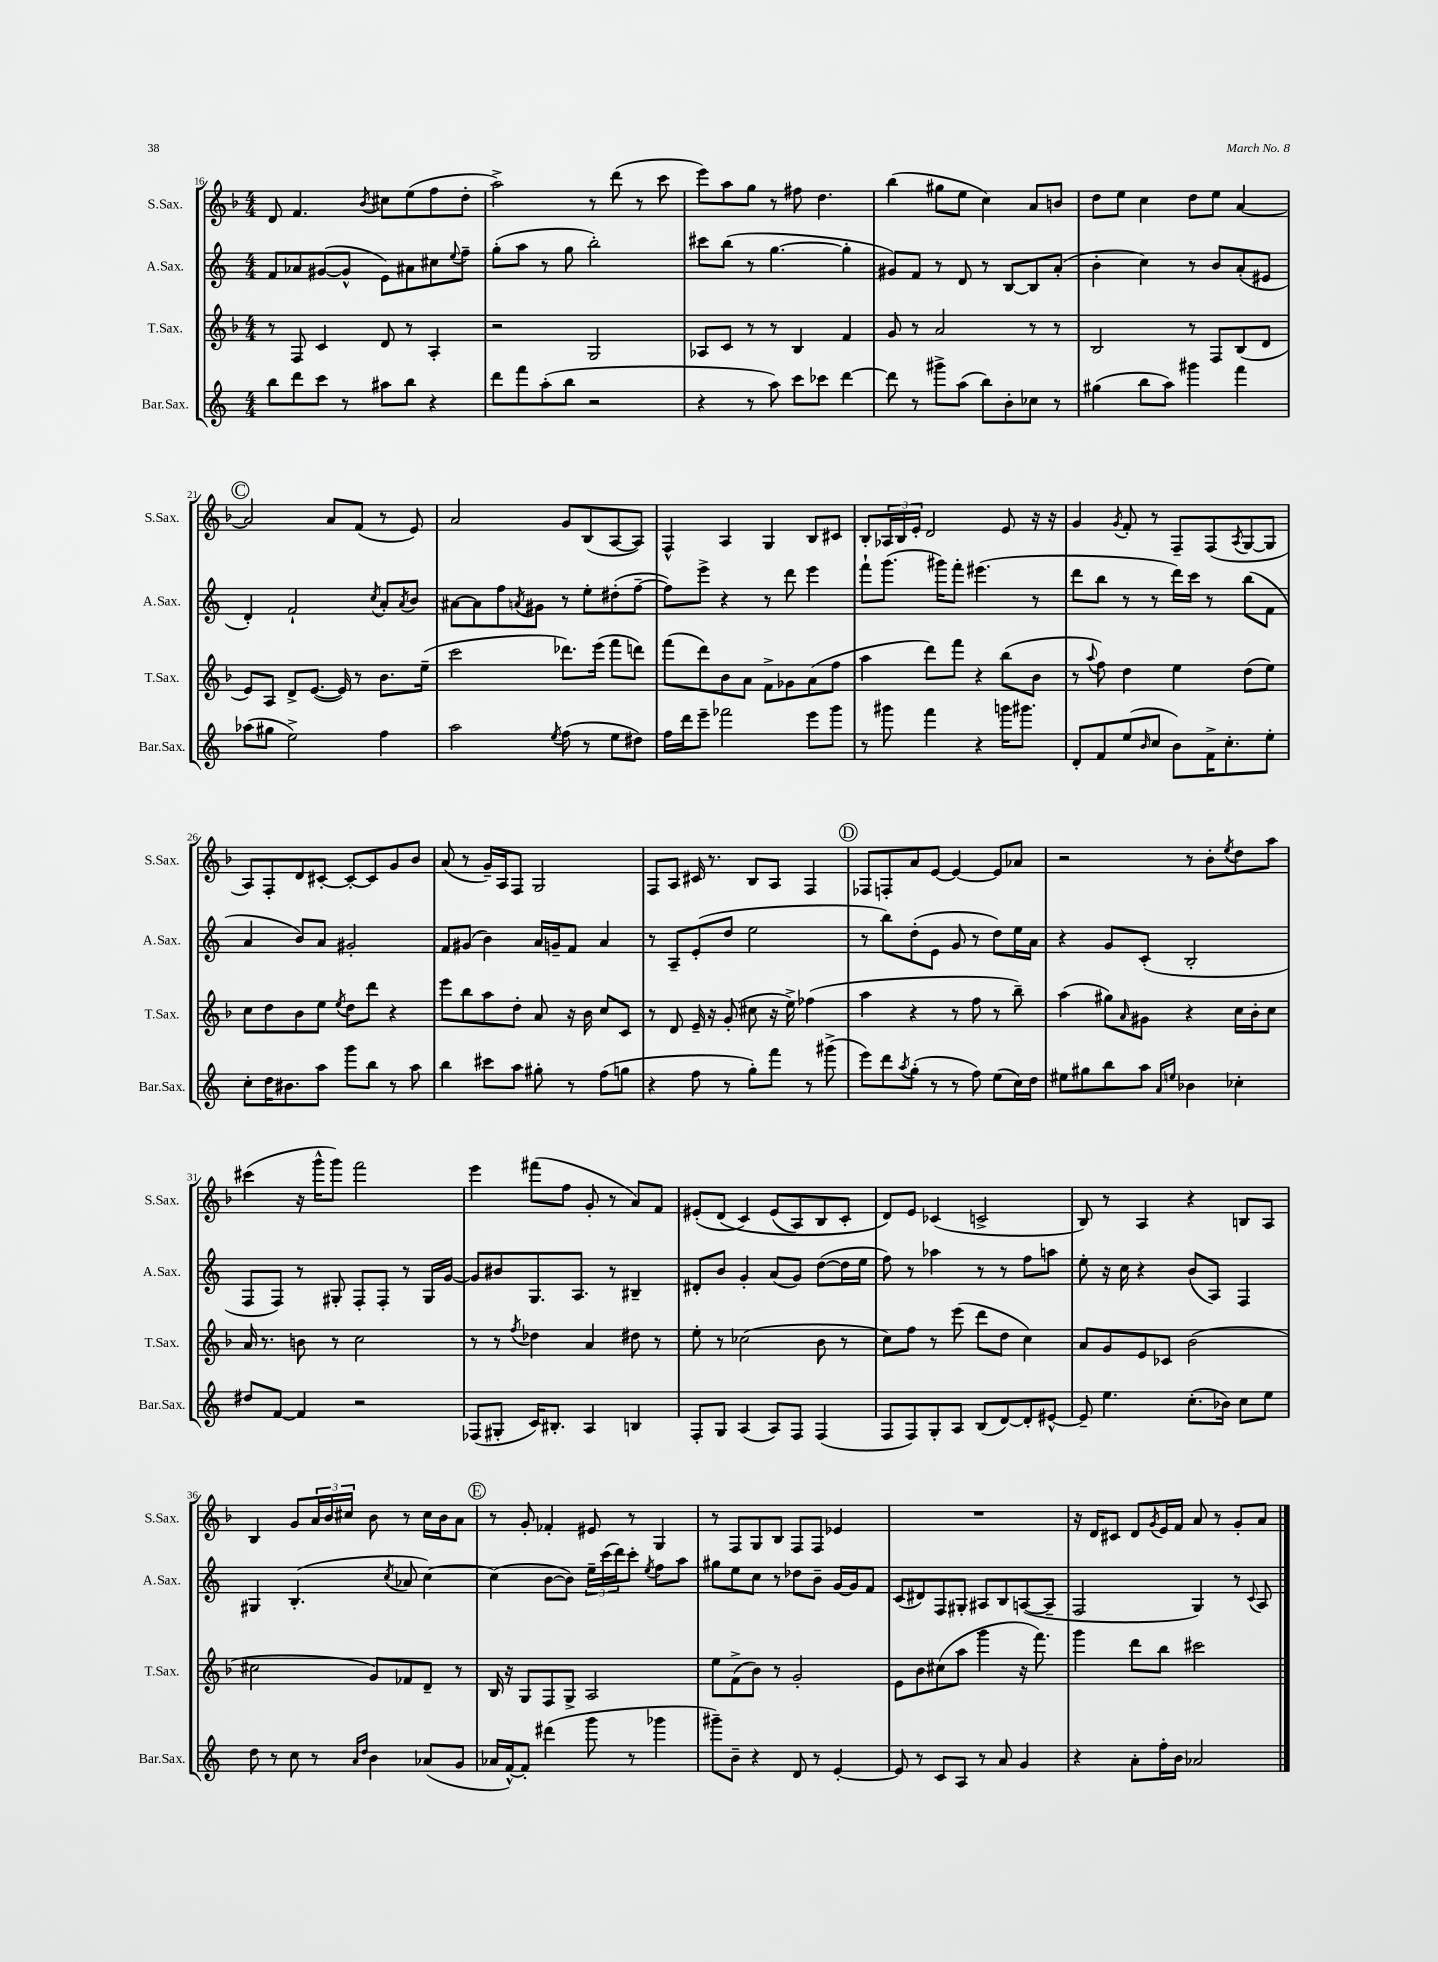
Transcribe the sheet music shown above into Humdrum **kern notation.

**kern	**kern	**kern	**kern
*staff4	*staff3	*staff2	*staff1
*clefG2	*clefG2	*clefG2	*clefG2
*k[]	*k[b-]	*k[]	*k[b-]
*M4/4	*M4/4	*M4/4	*M4/4
8bb\L	8r	8f/L	8d/
8ddd\	8F/	8a-/	4.f/
8ccc\J	4c/	([8g#/	.
8r	.	8g#^^/]J	.
.	.	.	8qb-/
8aa#\L	8d/	8e\L)	8cc#\L
8bb\J	8r	8a#\	(8ee\
4r	4A'/	8cc#\	8ff\
.	.	8qqee/	.
.	.	8ff~\J	8dd'\J
=	=	=	=
8ddd\L	2r	(8gg'\L	2aa^\)
8fff\	.	8aa\J	.
(8aa'\	.	8r	.
8bb\J	.	8gg\	.
2r	2G/	2bb'\)	8r
.	.	.	(8ddd\
.	.	.	8r
.	.	.	8ccc\
=	=	=	=
4r	8A-/L	8ccc#\L	8eee\L)
.	8c/J	(8bb\J	8aa\
8r	8r	8r	8gg\J
8aa\)	8r	[4.gg\	8r
8ccc\L	4B-/	.	8ff#\
8ccc-\J	.	.	4.dd\
[4ddd\	4f/	4gg'\]	.
=	=	=	=
8ddd\]	8g/	8g#/L)	(4bb-\
8r	8r	8f/J	.
8ggg#^\L	2a/	8r	8gg#\L
(8aa\J	.	8d/	8ee\J
8bb\L)	.	8r	4cc\)
8b'\	.	[8B/L	.
8cc-\J	8r	8B/]	8a/L
8r	8r	(8a'/J	8b/J
=	=	=	=
(4gg#\	2B-/	4b'\	8dd\L
.	.	.	8ee\J
8bb\L	.	4cc\)	4cc\
8aa\J)	.	.	.
4ggg#\	8r	8r	8dd\L
.	8F/L	8b/L	8ee\J
4fff\	(8B-/	(8a'/	[4a/
.	8d/J	8e#/J	.
=	=	=	=
(8aa-\L	8e/L)	4d'/)	2a/]
8gg#\J	8A/J	.	.
2ee^\)	8d^/L	2f`/	.
.	([8.e/J	.	.
.	.	.	8a/L
.	16e/])	.	.
.	8r	.	(8f/J
.	.	8qcc/	.
4ff\	8.b-\L	8a'/L	8r
.	.	8qa/	.
.	.	8b/J	8e/)
.	(16ee~\Jk	.	.
=	=	=	=
2aa\	2ccc\	[8a#\L	2a/
.	.	8a#\]	.
.	.	8ff\	.
.	.	8qa/	.
.	.	8g#\J	.
8qee/	.	.	.
(8ff\	8.ddd-\L)	8r	8g/L
8r	.	8ee'\L	(8B-/
.	(16eee\Jk	.	.
8ee\L	8fff\L	(8dd#'\	[8A/
8dd#\J)	8ddd\J)	[8ff~\J	8A/]J)
=	=	=	=
16ff\LL	(8fff\L	8ff\]L)	4F^^/
16ddd\J	.	.	.
8eee~\J	8ddd\)	8eee^\J	.
2fff-\	8b-\	4r	4A/
.	8a\J	.	.
.	8f^\L	8r	4G/
.	8g-\	8ddd\	.
8eee\L	(8a\	4eee\	8B-/L
8ggg\J	8ff\J	.	8c#/J
=	=	=	=
8r	4aa\	8fff`\L	8B-'/L
8ggg#\	.	(8.ggg\J	24A-/L
.	.	.	24B-/
.	.	.	24e'/JJ
4fff\	8ddd\L)	.	2d/
.	.	16ggg#\LK)	.
.	8fff\J	8fff'\J	.
4r	4r	(4.eee#\	.
16ggg\LK	(8bb-\L	.	8e/
8.ggg#\J	.	.	.
.	8b-\J	8r	16r
.	.	.	16r
=	=	=	=
8d'/L	8r	8ddd\L	4g/
.	8qqaa/	.	.
8f/	8ff\)	8bb\J	.
.	.	.	8qg/
(8ee/	4dd\	8r	8f'/
16qqb/	.	.	.
8cc/J	.	8r	8r
8b\L)	4ee\	16ddd\LL)	8F~/L
.	.	16ccc\JJ	.
16f^\K	.	8r	(8F/
8.cc'\	.	.	.
.	.	.	8qA/
.	(8dd\L	(8bb\L	[8G/
8ee'\J	8ee\J)	8f\J	8G/]J
=	=	=	=
8cc'\L	8cc\L	4a/	8A/L)
16dd\K	8dd\	.	8F'/
8.b#\	.	.	.
.	8b-\	8b/L)	8d/
8aa\J	8ee\J	8a/J	[8c#'/J
.	8qee/	.	.
8ggg\L	8dd\L	2g#'/	8c#'/_L
8bb\J	8ddd\J	.	8c#/]
8r	4r	.	8g/
8aa\	.	.	8b-/J
=	=	=	=
4bb\	8eee\L	8f/L	(8a/
.	8bb-\	(8g#/J	8r
8ccc#\L	8aa\	4b\)	16g~/LL)
.	.	.	16A/J
8aa\J	8dd'\J	.	8F/J
8gg#'\	8a/	16a/LL	2G/
.	.	16g~/J	.
8r	16r	8f/J	.
.	16b-\	.	.
(8ff\L	8cc/L	4a/	.
8gg\J	8c/J	.	.
=	=	=	=
4r	8r	8r	8F/L
.	8d/	8A~/L	8A/J
8ff\	16e~/	(8e'/	16c#/
.	16r	.	8.r
8r	(8g'/	8dd/J	.
8gg'\L)	8cc#\	2ee\	8B-/L
8fff\J	16r	.	8A/J
.	16ee^\)	.	.
8r	(4ff-\	.	4F/
(8ggg#^\	.	.	.
=	=	=	=
8eee\L)	4aa\	8r	8F-/L
8ddd\	.	8bb\L)	8F'/
8qaa/	.	.	.
(8gg'\J	4r	(8dd'\	8a/
8r	.	8e\J	[8e/J
8r	8r	8g/	4e/_
8ff\)	8ff\	8r	.
(8ee\L	8r	8dd\L)	8e/]L
16cc\L)	8bb-~\)	16ee\L	8a-/J
16dd\JJ	.	16a\JJ	.
=	=	=	=
8ee#\L	(4aa\	4r	2r
8gg#\	.	.	.
8bb\	8gg#\L)	8g/L	.
.	16qqa/	.	.
8aa\J	8g#\J	(8c'/J	.
16qqa/LL	.	.	.
16qqee/JJ	.	.	.
4b-\	4r	2B'/	8r
.	.	.	8b-'\L
.	.	.	8qee/
4cc-'\	16cc\LL	.	8dd\
.	16b-'\J	.	.
.	8cc\J	.	8aa\J
=	=	=	=
8dd#/L	16a/	8F/L	(4ccc#\
.	8.r	.	.
[8f/J	.	8F/J)	.
4f/]	8b\	8r	16r
.	.	.	16ggg^^\LK
.	8r	8G#'/	8ggg\J)
2r	2cc\	8F'/L	2fff\
.	.	8F'/J	.
.	.	8r	.
.	.	16G#/LL	.
.	.	[16g/JJ	.
=	=	=	=
(8F-/L	8r	8g/]L	4eee\
8G#'/J	8r	8b#/	.
.	8qff/	.	.
16c/LK)	4dd-\	8.G/	(8fff#\L
8.B#'/J	.	.	.
.	.	.	8ff\J
.	.	8.A/J	.
4A/	4a/	.	8g'/
.	.	8r	8r
4B/	8dd#\	4B#~/	8a/L)
.	8r	.	8f/J
=	=	=	=
8F'/L	8ee'\	8d#'/L	(8e#'/L
8G/J	8r	8b/J	&(8d/J
(4A/	(2cc-\	4g'/	4c/)
8A/L)	.	(8a/L	(8e#/L
8F/J	.	8g/J)	8A/)
(4F/	8b-\	([8dd\L	8B-/
.	8r	16dd\]L	8c'/J
.	.	16ee\JJ	.
=	=	=	=
8F/L	8cc\L)	8ff\)	8d/L&)
8F/)	8ff\J	8r	8e/J
8G'/	8r	4aa-\	(4c-/
8A/J	(8eee\	.	.
(8B/L	8ddd\L	8r	2c^/
[8d/)	8dd\J	8r	.
8d'/]	4cc\)	8ff\L	.
[8e#^^/J	.	8aa\J	.
=	=	=	=
8e#~/]	8a/L	8ee'\	8B-/)
4.ee\	8g/	16r	8r
.	.	16cc\	.
.	8e/	4r	4A/
.	8c-/J	.	.
(8.cc'\L	(2b-\	(8b/L	4r
.	.	8A/J)	.
16b-\Jk)	.	.	.
8cc\L	.	4F/	8B/L
8ee\J	.	.	8A/J
=	=	=	=
8dd\	2cc#\	4G#/	4B-/
8r	.	.	.
8cc\	.	(4.B'/	8g/L
8r	.	.	24a/L
.	.	.	24b-/
.	.	.	24cc#/JJ
16qqa/LL	.	.	.
16qqdd/JJ	.	.	.
4b\	8g/L)	.	8b-\
.	.	8qcc/	.
.	8f-/	8a-/	8r
(8a-/L	8d~/J	[4cc\)	16cc#\LL
.	.	.	16b-\J
8g/J	8r	.	8a\J
=	=	=	=
16a-/LL	16B-/	(4cc\]	8r
[16f^^/J)	16r	.	.
8f'/]J	8G/L	.	8g'/
(4ddd#\	8F/	[8b\L	4f-'/
.	8G^/J	8b\]J)	.
8ggg\	2A/	24ee~\LL	8e#/
.	.	(24ccc\	.
.	.	24ddd\J)	.
8r	.	8ccc'\J	8r
.	.	8qee/	.
4ggg-\	.	8ff\L	4G/
.	.	8aa\J	.
=	=	=	=
8ggg#~\L)	8ee\L	8gg#\L	8r
8b~\J	(8f^\	8ee\	8F/L
4r	8b-\J)	8cc\J	8G/
.	8r	8r	8B-/J
8d/	2g'/	8dd-\L	8F/L
8r	.	8b~\J	8F/J
[4e'/	.	[16g/LL	4e-/
.	.	16g/]J	.
.	.	8f/J	.
=	=	=	=
8e/]	8e\L	(8c/L	1r
8r	8b-\	8d#/)	.
8c/L	(8cc#\	8F/	.
8A/J	8aa\J	8G#'/J	.
8r	4ggg\	8A#/L	.
8a/	.	8B/	.
4g/	16r	([8A/	.
.	8.fff\)	.	.
.	.	8A~/]J	.
=	=	=	=
4r	4ggg\	2F/	16r
.	.	.	16d/LK
.	.	.	8c#/J
8a'\L	8ddd\L	.	8d/L
.	.	.	8qg/
16ff'\L	8bb-\J	.	16e/L
16b\JJ	.	.	16f/JJ
2a-/	2ccc#\	4G/)	8a/
.	.	.	8r
.	.	8r	8g'/L
.	.	8qqc/	.
.	.	8A/	8a/J
==	==	==	==
*-	*-	*-	*-
